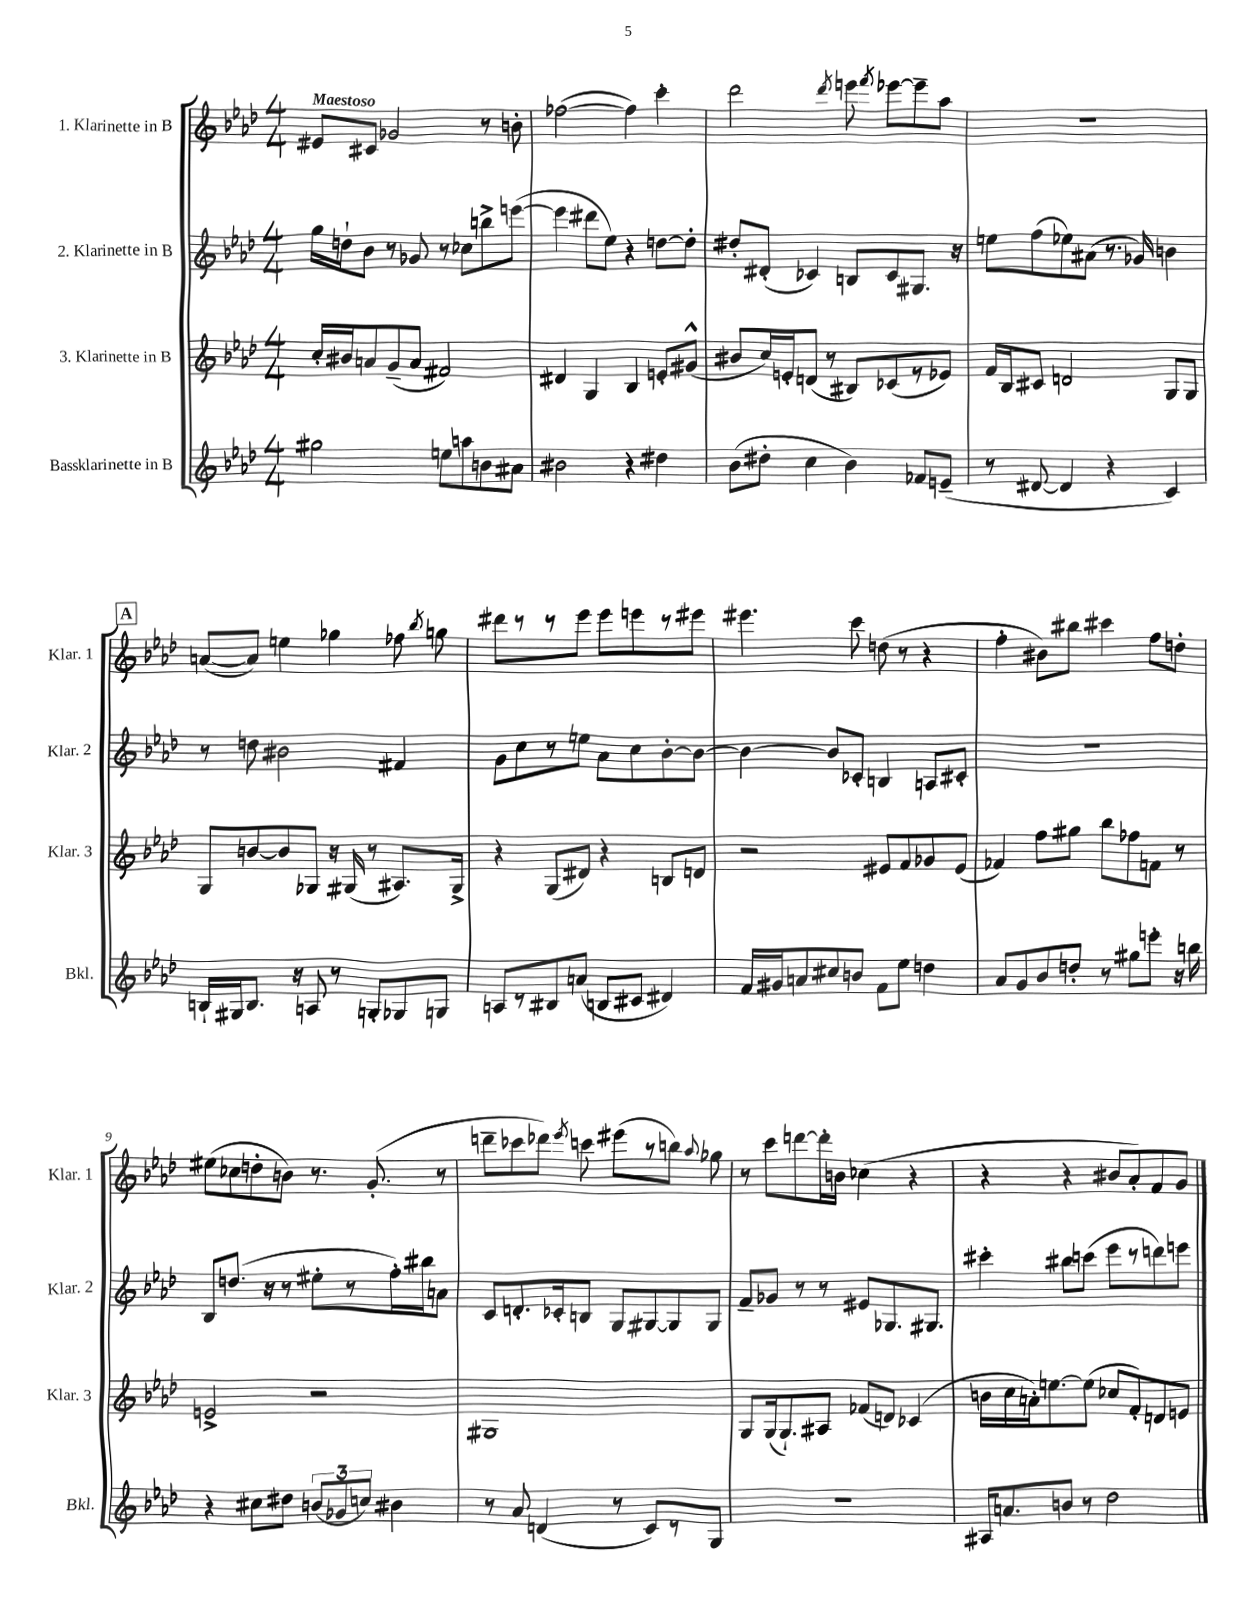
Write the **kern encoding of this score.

**kern	**kern	**kern	**kern
*staff4	*staff3	*staff2	*staff1
*clefG2	*clefG2	*clefG2	*clefG2
*k[b-e-a-d-]	*k[b-e-a-d-]	*k[b-e-a-d-]	*k[b-e-a-d-]
*M4/4	*M4/4	*M4/4	*M4/4
2gg#\	16cc'/LL	16gg\LL	8e#/L
.	16b#/J	16dd`\J	.
.	8a/	8b-\J	8c#/J
.	(8g~/	8r	2g-/
.	8a/J	8g-/	.
8ee\L	2f#/)	8r	.
8aa\	.	8cc-\L	.
8b\	.	8bb^\	8r
8a#\J	.	([8eee\J	8b'\
=	=	=	=
2b#\	4d#/	4eee\]	([2ff-\
.	4G/	8ddd#\L	.
.	.	8ee-\J)	.
4r	4B-/	4r	4ff-\])
4dd#\	8e'/L	[8dd\L	4ccc'\
.	(8g#^^/J	8dd'\]J	.
=	=	=	=
(8b-\L	8b#/L	8dd#'/L	2ddd-\
8dd#'\J	16cc/L)	(8d#'/J	.
.	16e'/J	.	.
4cc\	(8d/J	4c-/)	.
.	8r	.	.
.	.	.	8qddd-/
4b-\)	8B#/L)	8B/L	8eee\
.	.	.	8qfff/
.	(8c-/	8c-/	[8eee-\L
8f-/L	8r	8.G#/J	8eee-~\]
(8e~/J	8e-/J)	.	8aa-\J
.	.	16r	.
=	=	=	=
8r	16f/LL	8ee\L	1r
.	16B-/J	.	.
[8d#/	8c#/J	(8ff\	.
4d#/]	2d/	8ee-\)	.
.	.	(8a#\J	.
4r	.	8.r	.
.	.	16g-/)	.
4c/)	8G/L	4b\	.
.	8G/J	.	.
=	=	=	=
16B`/LL	8G/L	8r	([8a/L
16G#/J	.	.	.
8.B/J	[8b/	8dd\	8a/]J)
.	8b/]	2b#\	4ee\
16r	.	.	.
8A/	8G-/J	.	.
8r	16r	.	4gg-\
.	(16G#/	.	.
8G'/L	8r	.	.
8G-/	8.A#/L)	4f#/	8ff-\
.	.	.	8qbb-/
8G/J	.	.	8gg\
.	16G#^/Jk	.	.
=	=	=	=
8A/L	4r	8g\L	8ddd#\L
8r	.	8cc\	8r
8B#/	(8G/L	8r	8r
(8a/J	8d#/J)	8ee\J	8eee-\J
8B/L	4r	8a-\L	8eee-\L
8c#/J	.	8cc\	8eee\
4d#/)	8B/L	[8b-'\	8r
.	8d/J	8b-\_J	8eee#\J
=	=	=	=
16f/LL	2r	4b-\_	4.eee#\
16g#/J	.	.	.
8a/	.	.	.
8cc#/	.	8b-/]L	.
8b/J	.	8c-'/J	8ccc\
8f\L	8e#/L	4B/	(8dd\
8ee-\J	8f/	.	8r
4dd\	8g-/	8A/L	4r
.	(8e#/J	8c#'/J	.
=	=	=	=
8a-/L	4f-/)	1r	4ff'\
8g/	.	.	.
8b-/	8ff\L	.	8b#\L)
8dd'/J	8gg#\J	.	8bb#\J
8r	8bb-\L	.	4ccc#\
8gg#\L	8ff-\	.	.
8eee'\J	8f\J	.	8ff\L
16r	8r	.	8dd'\J
16bb\	.	.	.
=	=	=	=
4r	2e^/	8B-/L	(8ee#\L
.	.	(8.dd/J	8cc-\
8cc#\L	.	.	8dd'\
.	.	16r	.
8dd#\J	.	8r	8b\J)
(12b/L	2r	8ee#'\L	8.r
12g-/	.	.	.
.	.	8r	.
12cc/J)	.	.	.
.	.	.	(8.g'/
4b#\	.	16ff'\L)	.
.	.	16bb#\J	.
.	.	8a\J	8r
=	=	=	=
8r	1G#	8c/L	8ddd~\L
8a-/	.	8.d'/	8ccc-\
(4d/	.	.	8ddd-\J)
.	.	16c-'/k	.
.	.	.	8qeee-/
.	.	8B/J	8ccc\
8r	.	8G/L	(8eee#\L
8c/L)	.	[8G#/	8r
8r	.	8G#/]	8bb\J)
.	.	.	8qqaa-/
8G/J	.	8G#/J	8gg-\
=	=	=	=
1r	8G/L	8f~/L	8r
.	(16G/k	8g-/J	8ccc\L
.	8.G`/)	.	.
.	.	8r	[8ddd\
.	8A#/J	8r	16ddd'\]L
.	.	.	16b\JJ
.	(8f-/L	8e#/L	(4cc-\
.	8d/J)	8.G-/	.
.	(4c-/	.	4r
.	.	8.G#/J	.
=	=	=	=
16A#/LK	16b\LL	4ccc#'\	4r
8.a/	16cc\	.	.
.	16a'\J)	.	.
.	[8.ee\	.	.
8b/J	.	8bb#\L	4r
8r	(8ee\]J	(8ccc\J	.
2dd-\	8cc-/L	8eee-\L	8b#/L
.	8f'/)	8r	8a-'/)
.	8d/	8ddd\)	8f/
.	8e/J	8eee\J	8g/J
==	==	==	==
*-	*-	*-	*-
